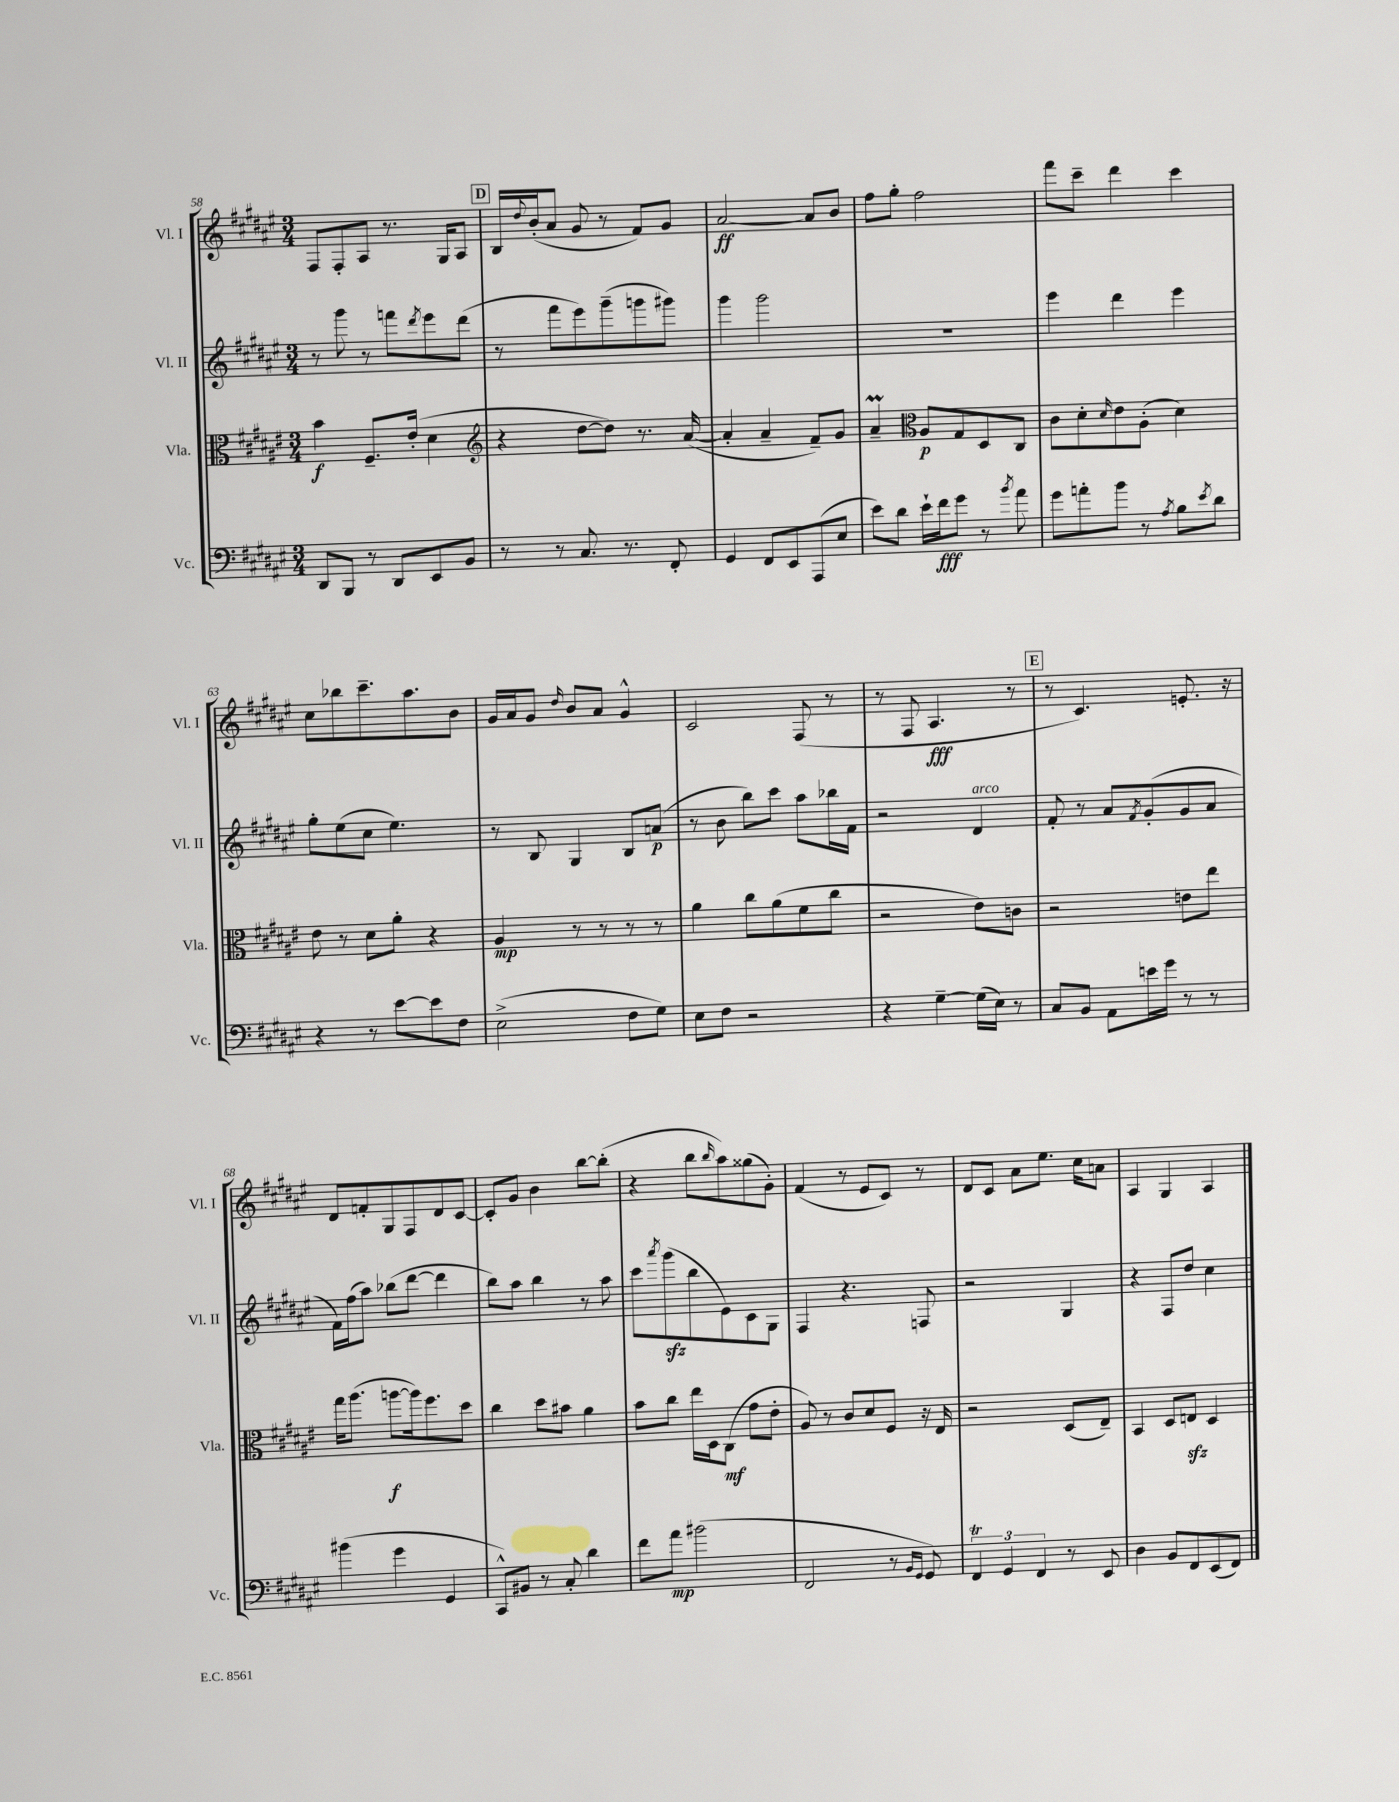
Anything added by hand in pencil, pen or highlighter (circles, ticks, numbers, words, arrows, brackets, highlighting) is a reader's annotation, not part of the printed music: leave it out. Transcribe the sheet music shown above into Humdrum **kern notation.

**kern	**dynam	**kern	**dynam	**kern	**dynam	**kern	**dynam
*part4	*part4	*part3	*part3	*part2	*part2	*part1	*part1
*staff4	*staff4	*staff3	*staff3	*staff2	*staff2	*staff1	*staff1
*I"Vc.	*	*I"Vla.	*	*I"Vl. II	*	*I"Vl. I	*
*I'Vc.	*	*I'Vla.	*	*I'Vl. II	*	*I'Vl. I	*
*clefF4	*	*clefC3	*	*clefG2	*	*clefG2	*
*k[f#c#g#d#a#e#]	*	*k[f#c#g#d#a#e#]	*	*k[f#c#g#d#a#e#]	*	*k[f#c#g#d#a#e#]	*
*M3/4	*	*M3/4	*	*M3/4	*	*M3/4	*
=58	=58	=58	=58	=58	=58	=58	=58
8DD#/L	.	4b\	f	8r	.	8F#/L	.
8BBB/J	.	.	.	8ggg#\	.	8F#'/	.
8r	.	8.F#~/L	.	8r	.	8A#/J	.
8DD#/L	.	.	.	8fffn\L	.	8.r	.
.	.	(16e#'/Jk	.	.	.	.	.
.	.	.	.	8qddd#/	.	.	.
8EE#/	.	4d#\	.	8eee#\	.	.	.
.	.	.	.	.	.	16G#/KL	.
8BB/J	.	.	.	(8ddd#\J	.	8A#/J	.
!!LO:REH:place=s1:t=D
=59	=59	=59	=59	=59	=59	=59	=59
*	*	*clefG2	*	*	*	*	*
8r	.	4r	.	8r	.	16B/LL	.
.	.	.	.	.	.	8qqdd#/	.
.	.	.	.	.	.	(16b'/J	.
8r	.	.	.	8fff#\L	.	8a#/J	.
8.C#/	.	[8dd#\L	.	8eee#\)	.	8g#/	.
.	.	8dd#\J])	.	(8ggg#~\	.	8r	.
8.r	.	.	.	.	.	.	.
.	.	8.r	.	8gggn\	.	8f#/L)	.
8FF#'/	.	.	.	8ggg#X\J)	.	8g#/J	.
.	.	([16a#/	.	.	.	.	.
=60	=60	=60	=60	=60	=60	=60	=60
4GG#/	.	4a#'/]	.	4ggg#\	.	[2a#/	ff
8FF#/L	.	4a#~/	.	2ggg#\	.	.	.
8EE#/	.	.	.	.	.	.	.
(8AAA#/	.	8f#~/L)	.	.	.	8a#/L]	.
8E#/J	.	8g#/J	.	.	.	8b/J	.
=61	=61	=61	=61	=61	=61	=61	=61
8e#\L)	.	4a#m~/	.	2.r	.	8ff#\L	.
8d#\J	.	.	.	.	.	8gg#'\J	.
*	*	*clefC3	*	*	*	*	*
16e#`\LL	.	8A#/L	p	.	.	2ff#\	.
16f#\J	fff	.	.	.	.	.	.
8g#\J	.	8G#/	.	.	.	.	.
8r	.	8D#/	.	.	.	.	.
8qb/	.	.	.	.	.	.	.
8a#\	.	8C#/J	.	.	.	.	.
=62	=62	=62	=62	=62	=62	=62	=62
8g#\L	.	8c#\L	.	4eee#\	.	8fff#\L	.
8an'\	.	8d#'\	.	.	.	8ccc#~\J	.
.	.	16qqd#/	.	.	.	.	.
8b\J	.	8e#\	.	4ddd#\	.	4ddd#\	.
8r	.	(8A#'\J	.	.	.	.	.
8qA#/	.	.	.	.	.	.	.
8B\L	.	4d#\)	.	4eee#\	.	4ccc#\	.
8qe#/	.	.	.	.	.	.	.
8d#\J	.	.	.	.	.	.	.
!!LO:LB:g=z
=63	=63	=63	=63	=63	=63	=63	=63
4r	.	8e#\	.	8gg#'\L	.	8cc#\L	.
.	.	8r	.	(8ee#\	.	8bb-X\	.
8r	.	8d#\L	.	8cc#\J	.	8.ccc#~\	.
[8e#\L	.	8a#'\J	.	4.ee#\)	.	.	.
.	.	.	.	.	.	8.aa#\	.
8e#\]	.	4r	.	.	.	.	.
8F#\J	.	.	.	.	.	8b\J	.
=64	=64	=64	=64	=64	=64	=64	=64
(2E#^\	.	4A#/	mp	8r	.	16g#/LL	.
.	.	.	.	.	.	16a#/J	.
.	.	.	.	8B/	.	8g#/J	.
.	.	.	.	.	.	16qqdd#/	.
.	.	8r	.	4G#/	.	8b/L	.
.	.	8r	.	.	.	8a#/J	.
8F#\L	.	8r	.	8B/L	.	4g#^^/	.
8G#\J)	.	8r	.	(8an/J	p	.	.
=65	=65	=65	=65	=65	=65	=65	=65
8E#\L	.	4a#\	.	8r	.	2c#/	.
8F#\J	.	.	.	8b\	.	.	.
2r	.	8cc#\L	.	8bb\L)	.	.	.
.	.	(8a#\	.	8ccc#\J	.	.	.
.	.	8f#\	.	8aa#\L	.	(8F#/	.
.	.	8cc#\J	.	16bb-X\L	.	8r	.
.	.	.	.	16f#\JJ	.	.	.
=66	=66	=66	=66	=66	=66	=66	=66
4r	.	2r	.	2r	.	8r	.
.	.	.	.	.	.	8F#/	.
[4G#~\	.	.	.	.	.	4.A#/	fff
!	!	!	!	!LO:TX:a:i:t=arco	!	!	!
(16G#\LL]	.	8e#\L)	.	4d#/	.	.	.
16E#\JJ)	.	.	.	.	.	.	.
8r	.	8cn\J	.	.	.	8r	.
!!LO:REH:place=s1:t=E
=67	=67	=67	=67	=67	=67	=67	=67
8C#/L	.	2r	.	8f#'/	.	8r	.
8BB/J	.	.	.	8r	.	4.c#/)	.
8AA#\L	.	.	.	8a#/L	.	.	.
.	.	.	.	8qf#/	.	.	.
16en\L	.	.	.	(8g#'/	.	.	.
16g#\JJ	.	.	.	.	.	.	.
8r	.	8en\L	.	8g#/	.	8.en'/	.
8r	.	8ee#\J	.	8a#/J	.	.	.
.	.	.	.	.	.	16r	.
!!LO:LB:g=z
=68	=68	=68	=68	=68	=68	=68	=68
(4b#X\	.	16gg#\KL	.	16f#\LL)	.	8d#/L	.
.	.	(8.aa#\J	.	(16ff#\J	.	.	.
.	.	.	.	8aa#\J)	.	8fn'/	.
4g#\	.	[8aan\L	f	(8bb-X\L	.	8G#/	.
.	.	16aa\k])	.	[8ddd#\J	.	8F#/	.
.	.	8.ff#\	.	.	.	.	.
4GG#/	.	.	.	4ddd#\]	.	8d#/	.
.	.	8dd#\J	.	.	.	[8c#/J	.
=69	=69	=69	=69	=69	=69	=69	=69
8CC#^^/L)	.	4cc#\	.	8bb\L)	.	8c#'/L]	.
8BB#X/J	.	.	.	8aa#\J	.	8g#/J	.
8r	.	8dd#\L	.	4bb\	.	4b\	.
8C#'/	.	8b#X\J	.	.	.	.	.
4d#\	.	4a#\	.	8r	.	[8bb\L	.
.	.	.	.	8aa#\	.	(8bb'\J]	.
=70	=70	=70	=70	=70	=70	=70	=70
8f#\L	.	8b\L	.	8ccc#\L	.	4r	.
.	.	.	.	8qaaa#/	.	.	.
8a#\J	mp	8cc#\J	.	(8ggg#zz\	.	.	.
(2b#X\	.	16ee#\LL	.	8bb\	.	8bb\L	.
.	.	16D#\J	.	.	.	.	.
.	.	.	.	.	.	16qqbb/	.
.	.	(8C#\J	mf	8e#\)	.	8aa#\)	.
.	.	8g#\L	.	8c#\	.	(8gg##X\	.
.	.	8e#'\J	.	8G#\J	.	8g#'\J)	.
=71	=71	=71	=71	=71	=71	=71	=71
2FF#/	.	8A#/)	.	4F#/	.	(4f#/	.
.	.	8r	.	.	.	.	.
.	.	8c#/L	.	4.r	.	8r	.
.	.	8d#/	.	.	.	8e#/L	.
8r	.	8F#/J	.	.	.	8c#/J)	.
16qqBB/LL	.	.	.	.	.	.	.
16qqGG#/JJ	.	.	.	.	.	.	.
8GG#/)	.	16r	.	8Fn/	.	8r	.
.	.	16E#/	.	.	.	.	.
=72	=72	=72	=72	=72	=72	=72	=72
6FF#T/	.	2r	.	2r	.	8d#/L	.
.	.	.	.	.	.	8c#/J	.
6GG#/	.	.	.	.	.	.	.
.	.	.	.	.	.	8a#\L	.
6FF#/	.	.	.	.	.	.	.
.	.	.	.	.	.	8.ee#\J	.
8r	.	(8D#/L	.	4G#/	.	.	.
.	.	.	.	.	.	16cc#\KL	.
8EE#/	.	8E#~/J)	.	.	.	8an\J	.
=73	=73	=73	=73	=73	=73	=73	=73
4D#\	.	4BB/	.	4r	.	4A#/	.
8BB/L	.	8D#/L	.	8F#/L	.	4G#/	.
8FF#/	.	8Enzz/J	.	8dd#/J	.	.	.
(8EE#/	.	4D#/	.	4cc#\	.	4A#/	.
8FF#/J)	.	.	.	.	.	.	.
==	==	==	==	==	==	==	==
*-	*-	*-	*-	*-	*-	*-	*-
